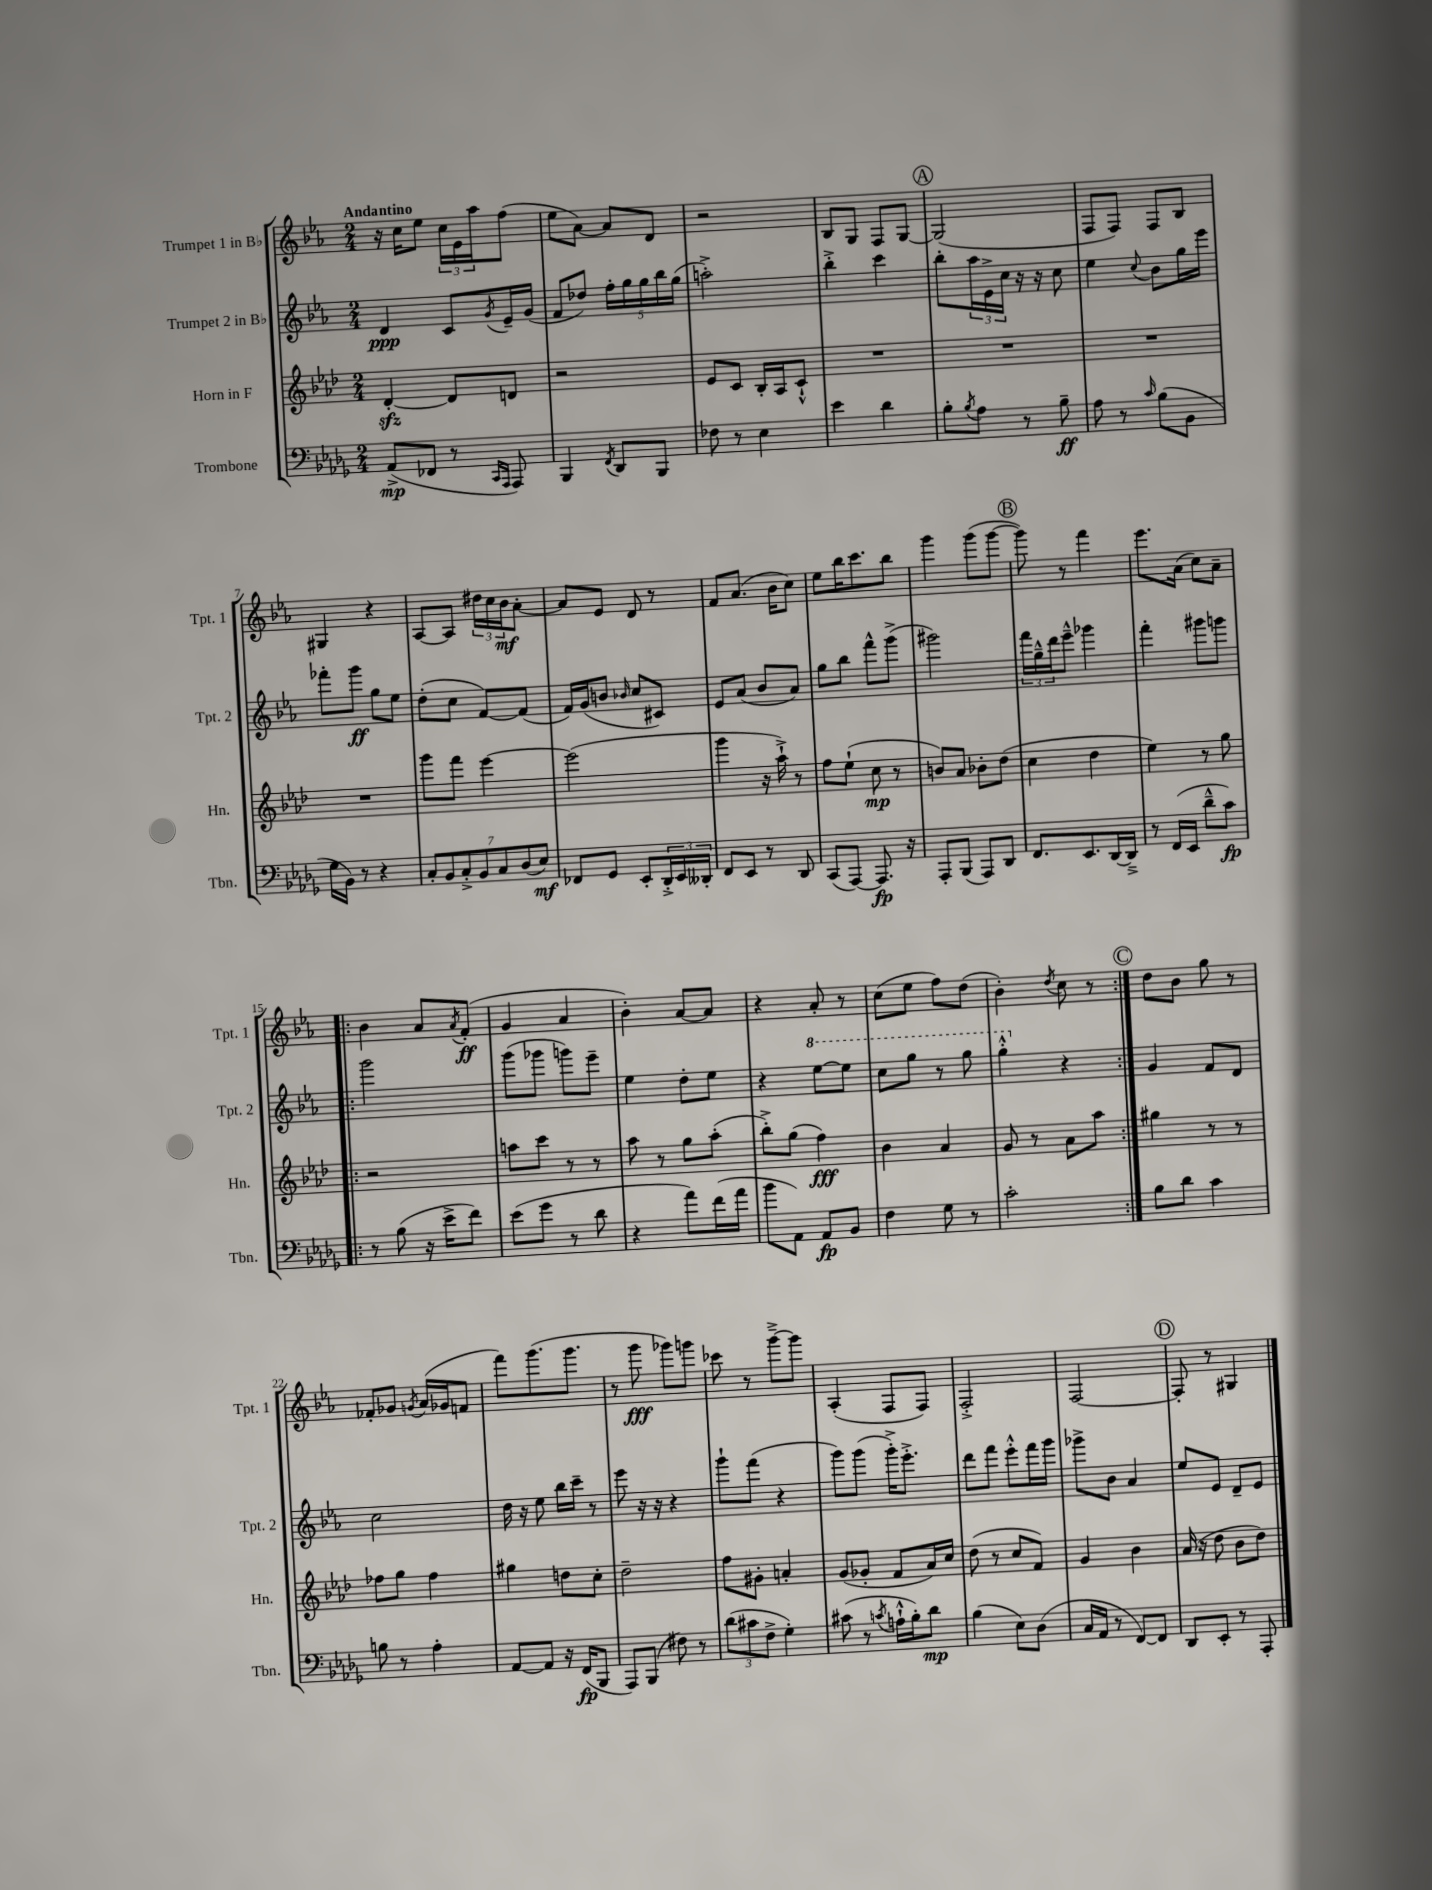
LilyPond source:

<<
\new StaffGroup <<
\new Staff = "s0" \with { instrumentName = "Trumpet 1 in Bb" shortInstrumentName = "Tpt. 1" } {
    \clef treble \key ees \major \numericTimeSignature \time 2/4 \tempo "Andantino"
    r16 c''16 ees''8 \tuplet 3/2 { c''16 ees'16 aes''16 } f''8( |
    ees''8 aes'8~) aes'8 d'8 |
    r2 |
    bes8 g8 f8 g8~ |
    \mark \markup { \circle "A" } g2( |
    f8 f8) f8 bes8 |
    gis4 r4 |
    aes8~ aes8 \tuplet 3/2 { dis''16 c''16 bes'16\mf } aes'8~-. |
    aes'8 ees'8 d'8 r8 |
    f'8 aes'8.( bes'16 c''8) |
    ees''8 bes''16 c'''8. bes''8 |
    g'''4 g'''8( g'''8~ |
    \mark \markup { \circle "B" } g'''8) r8 f'''4 |
    ees'''8. aes'16( c''8) aes'8-- |
    \repeat volta 2 { bes'4 aes'8 \acciaccatura { aes'8 } f'8-.\ff( |
    g'4 aes'4 |
    bes'4-.) aes'8~ aes'8 |
    r4 aes'8-. r8 |
    c''8( ees''8 f''8) d''8( |
    bes'4-.) \acciaccatura { d''8 } c''8 r8 | }
    \mark \markup { \circle "C" } d''8 bes'8 g''8 r8 |
    fes'8-. ges'8 \acciaccatura { g'8 } aes'16( ges'16 f'8 |
    f'''8) g'''8.( g'''8. |
    r8 g'''8\fff ges'''8) g'''8 |
    ces'''8 r8 g'''8~---> g'''8 |
    aes4-.( f8 f8) |
    f2-.-> |
    f2~ |
    \mark \markup { \circle "D" } f8-. r8 gis4 \bar "|." |
}
\new Staff = "s1" \with { instrumentName = "Trumpet 2 in Bb" shortInstrumentName = "Tpt. 2" } {
    \clef treble \key ees \major \numericTimeSignature \time 2/4
    d'4\ppp c'8 \acciaccatura { g'8 } ees'16-- g'16( |
    f'8 des''8) \tuplet 5/4 { f''16-. g''16 g''16 bes''16 g''16( } |
    a''2-.->) |
    bes''4-.-> c'''4 |
    \mark \markup { \circle "A" } bes''8-. \tuplet 3/2 { aes''16 ees'16-> c''16 } r16 r16 c''8 |
    ees''4 \appoggiatura { c''8 } bes'8 g''16 ees'''16 |
    fes'''8-. g'''8\ff g''8 ees''8 |
    d''8-.( c''8 f'8~) f'8( |
    f'16) g'16( b'8 \grace { bes'16 } c''8 cis'8) |
    ees'8 aes'8( bes'8 aes'8) |
    g''8 bes''8 f'''8-^ g'''8->( |
    gis'''2) |
    \mark \markup { \circle "B" } \tuplet 3/2 { f'''16 g''16---^ d'''16 } ees'''8---^ ges'''4 |
    f'''4-. gis'''8 g'''8 |
    \repeat volta 2 { g'''2 |
    g'''8( ges'''8 g'''8) ees'''8-- |
    ees''4 d''8-. ees''8 |
    r4 \ottava #1 ees'''8~ ees'''8 |
    c'''8 g'''8 r8 g'''8 |
    g'''4-.-^ \ottava #0 r4 | }
    \mark \markup { \circle "C" } g'4 f'8 d'8 |
    c''2 |
    d''16 r16 ees''8 bes''16 c'''16-- r8 |
    ees'''8 r16 r16 r4 |
    g'''8-! f'''8( r4 |
    g'''8) g'''8( g'''16-.->) ees'''8.-.-> |
    d'''8 f'''8 ees'''8-.-^ f'''16 g'''16 |
    ges'''8-> bes'8 aes'4 |
    \mark \markup { \circle "D" } ees''8 ees'8 d'8-- ees'8 \bar "|." |
}
\new Staff = "s2" \with { instrumentName = "Horn in F" shortInstrumentName = "Hn." } {
    \clef treble \key aes \major \numericTimeSignature \time 2/4
    des'4~-.\sfz des'8 d'8 |
    r2 |
    ees'8 c'8 bes16-. aes16 c'8-!-^ |
    R2 |
    \mark \markup { \circle "A" } R2 |
    R2 |
    R2 |
    g'''8 f'''8 ees'''4~ |
    ees'''2( |
    g'''4 r16 aes''16-!->) r8 |
    f''8 ees''8-!( c''8\mp r8 |
    b'8) aes'8 bes'8-. des''8( |
    \mark \markup { \circle "B" } c''4 des''4 |
    ees''4) r8 g''8 |
    \repeat volta 2 { r2 |
    a''8 c'''8 r8 r8 |
    aes''8 r8 g''8 aes''8-.( |
    bes''8-.->) g''8( f''4\fff) |
    bes'4 aes'4 |
    g'8 r8 aes'8 aes''8 | }
    \mark \markup { \circle "C" } gis''4 r8 r8 |
    fes''8 g''8 fes''4 |
    gis''4 d''8 c''8-. |
    des''2-- |
    f''8 gis'8-. a'4-. |
    g'8( ges'8-. f'8 aes'16) c''16 |
    des''8( r8 c''8 f'8) |
    g'4 bes'4 |
    \mark \markup { \circle "D" } aes'16( r16 des''8 bes'8 des''8) \bar "|." |
}
\new Staff = "s3" \with { instrumentName = "Trombone" shortInstrumentName = "Tbn." } {
    \clef bass \key des \major \numericTimeSignature \time 2/4
    aes,8->\mp( fes,8 r8 \grace { c,16 aes,,16 } aes,,8) |
    bes,,4 \acciaccatura { f,8 } des,8 bes,,8 |
    fes8 r8 ees4 |
    ees'4 des'4 |
    \mark \markup { \circle "A" } bes8-. \acciaccatura { bes8 } aes8 r8 bes8--\ff |
    aes8 r8 \grace { c'16 } bes8( bes,8 |
    ges16 bes,16) r8 r4 |
    \tuplet 7/4 { c8-. bes,8 c8-.-> bes,8 c8 des8( ees8\mf) } |
    fes,8 ges,8 ees,8-. \tuplet 3/2 { des,16-.-> ees,16 deses,16-. } |
    f,8 ees,8 r8 des,8 |
    c,8( aes,,8~) aes,,8.\fp r16 |
    aes,,8-. bes,,8( aes,,8) des,8 |
    \mark \markup { \circle "B" } f,8. ees,8. des,16~ des,16---> |
    r8 f,16( ees,16 des'8---^ c'8\fp) |
    \repeat volta 2 { r8 bes8( r16 ees'16-> f'8) |
    ees'8( ges'8 r8 des'8 |
    r4 aes'8) f'16( aes'16 |
    bes'8 aes,8) aes,8\fp bes,8 |
    f4 ges8 r8 |
    c'2-. | }
    \mark \markup { \circle "C" } bes8 des'8 c'4 |
    b8 r8 aes4-. |
    aes,8~ aes,8 r16 f,16\fp( bes,,8 |
    aes,,8) bes,,8( fis8) r8 |
    \tuplet 3/2 { des'8( cis'8 f8-> } ges4-.) |
    cis'8( r8 \acciaccatura { c'8 } a16-!-^ bes16-.) des'8\mp |
    bes4( ees8) des8( |
    c16 aes,16 r8 f,8~) f,8 |
    \mark \markup { \circle "D" } des,8 ees,8-. r8 aes,,8-. \bar "|." |
}
>>
>>
